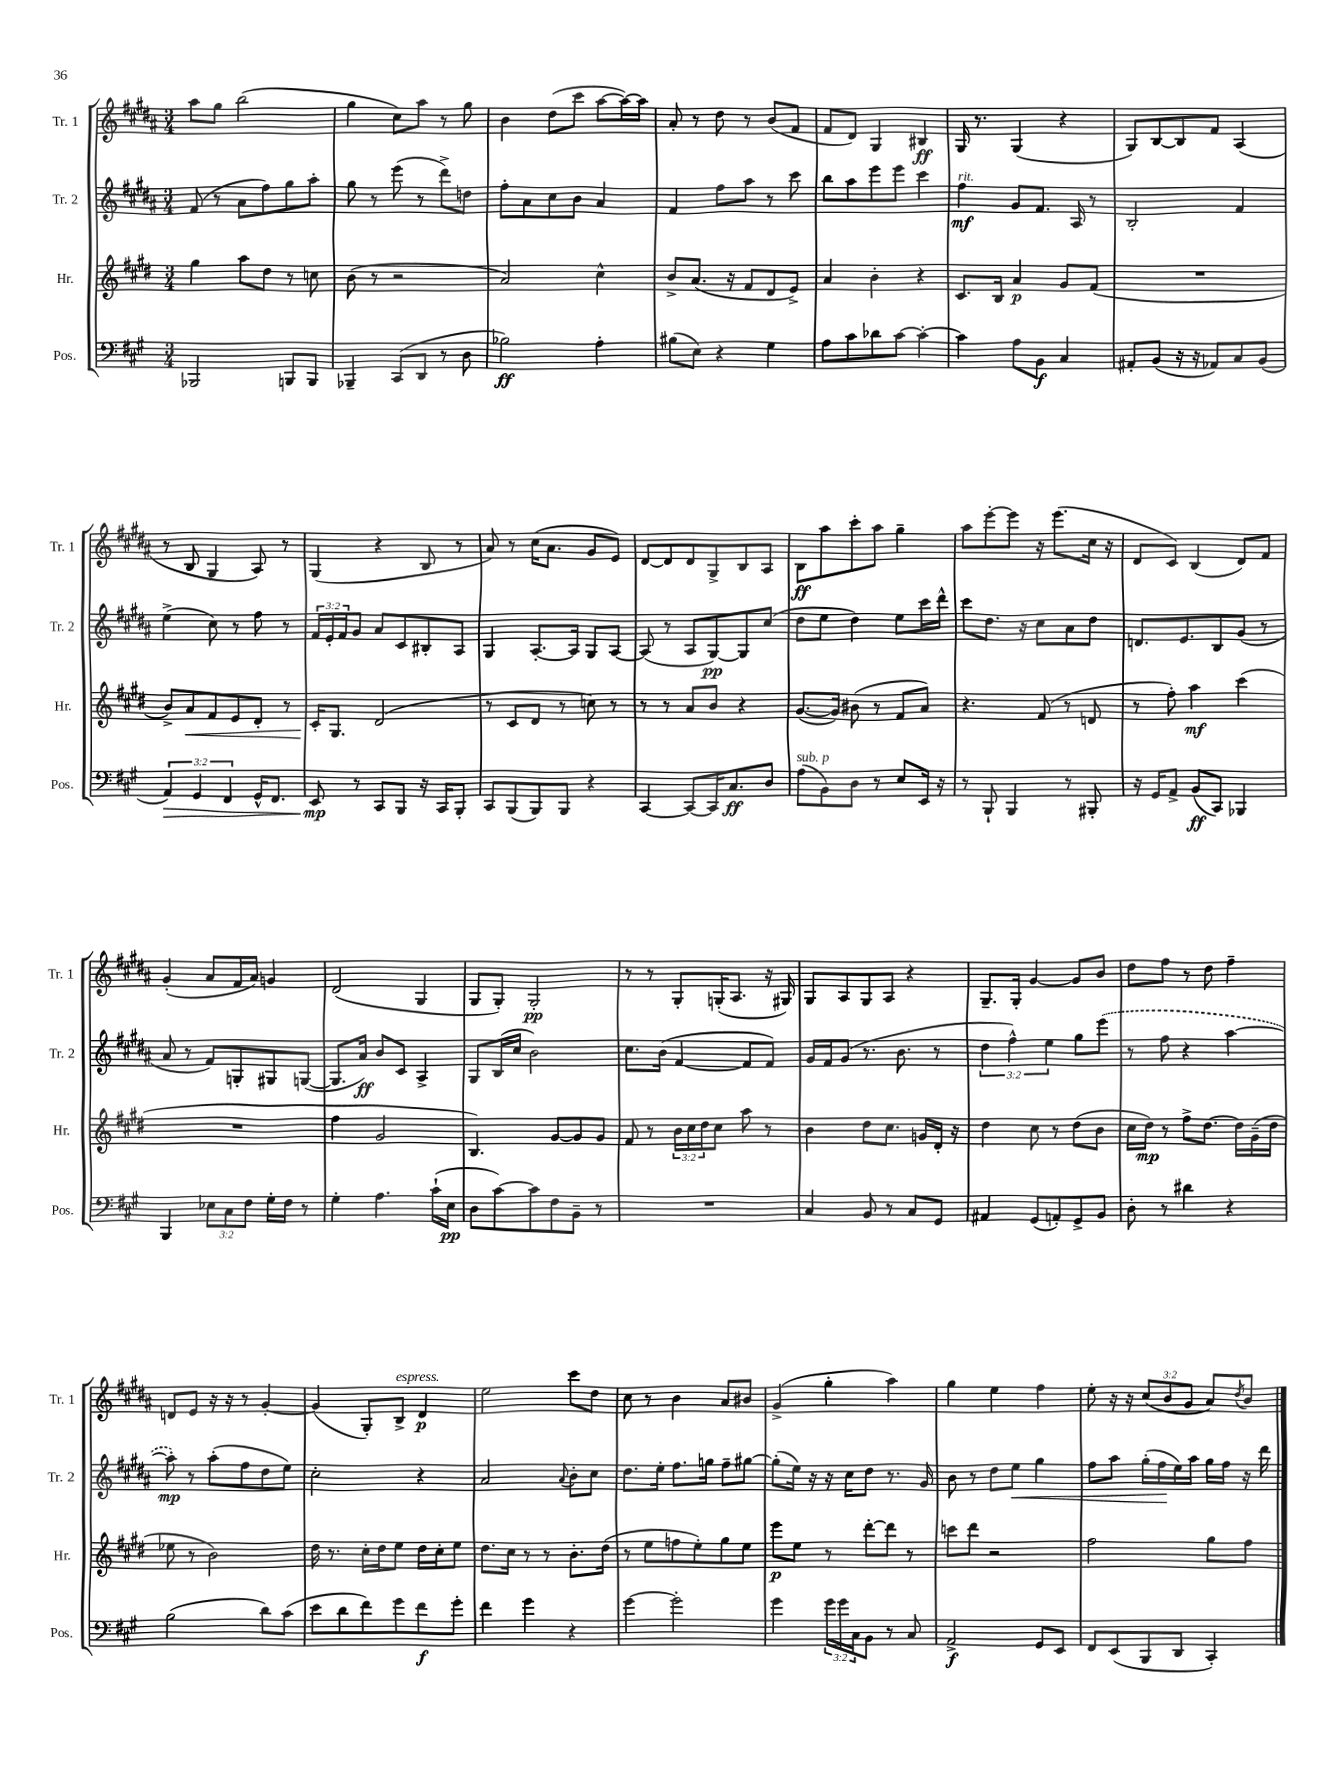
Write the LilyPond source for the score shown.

<<
\new StaffGroup <<
\new Staff = "s0" \with { instrumentName = "Tr. 1" shortInstrumentName = "Tr. 1" } {
    \clef treble \key b \major \numericTimeSignature \time 3/4 \override Staff.TupletNumber.text = #tuplet-number::calc-fraction-text
    ais''8 gis''8 b''2( |
    gis''4 cis''8) ais''8 r8 gis''8 |
    b'4 dis''8( cis'''8 ais''8~ ais''16~) ais''16 |
    ais'8-. r8 dis''8 r8 b'8( fis'8 |
    fis'8 dis'8) gis4 bis4\ff |
    gis16 r8. gis4( r4 |
    gis8) b8~ b8 fis'8 ais4( |
    r8 b8 gis4 ais8) r8 |
    gis4( r4 b8 r8 |
    ais'8) r8 cis''16( ais'8. gis'8 e'8) |
    dis'8~ dis'8 dis'8 gis8-> b8 ais8 |
    b8\ff ais''8 cis'''8-. ais''8 gis''4-- |
    ais''8 e'''8~-. e'''8 r16 e'''8.( cis''16 r16 |
    dis'8 cis'8) b4( dis'8) fis'8 |
    gis'4-.( ais'8 fis'16 ais'16) g'4 |
    dis'2( gis4 |
    gis8 gis8-.) gis2-.\pp |
    r8 r8 gis8-. g16-.( ais8. r16 gis16) |
    gis8 ais8 gis8 ais8 r4 |
    gis8.-- gis16-. gis'4~ gis'8 b'8 |
    dis''8 fis''8 r8 dis''8 fis''4-- |
    d'8 e'8 r16 r16 r8 gis'4~-. |
    gis'4( gis8-.) b8->^\markup { \italic "espress." } dis'4\p |
    e''2 cis'''8 dis''8 |
    cis''8 r8 b'4 ais'8 bis'8 |
    gis'4->( gis''4-. ais''4) |
    gis''4 e''4 fis''4 |
    e''8-. r16 r16 \tuplet 3/2 { cis''8( b'8 gis'8 } ais'8) \acciaccatura { dis''8 } b'8 \bar "|." |
}
\new Staff = "s1" \with { instrumentName = "Tr. 2" shortInstrumentName = "Tr. 2" } {
    \clef treble \key b \major \numericTimeSignature \time 3/4 \override Staff.TupletNumber.text = #tuplet-number::calc-fraction-text
    fis'8( r8 ais'8 fis''8) gis''8 ais''8-. |
    gis''8 r8 e'''8( r8 dis'''8->) d''8 |
    fis''8-. ais'8 cis''8 b'8 ais'4 |
    fis'4 fis''8 ais''8 r8 cis'''8 |
    b''8 ais''8 e'''8 e'''8 cis'''4 |
    fis''4\mf^\markup { \italic "rit." } gis'8 fis'8. ais16 r8 |
    b2-. fis'4 |
    e''4->( cis''8) r8 fis''8 r8 |
    \tuplet 3/2 { fis'16 e'16-. fis'16 } gis'8 ais'8 cis'8 bis8-. ais8 |
    gis4 ais8.~-. ais16 gis8 ais8~ |
    ais8( r8 ais8 gis8~\pp) gis8 cis''8( |
    dis''8 e''8 dis''4) e''8 cis'''16 dis'''16-^ |
    cis'''8 dis''8. r16 cis''8 ais'8 dis''8 |
    d'8. e'8. b8 gis'8( r8 |
    ais'8 r8 fis'8) g8-. gis8 g8~( |
    g8. ais'16\ff) b'8 cis'8 ais4-> |
    gis8 b16( cis''16 b'2) |
    cis''8. b'16( fis'4~ fis'8 fis'8) |
    gis'16 fis'16 gis'8( r8. b'8. r8 |
    \tuplet 3/2 { dis''4 fis''4-^) e''4 } gis''8 \once \slurDashed e'''8( |
    r8 fis''8 r4 ais''4~ |
    ais''8-.\mp) r8 ais''8-.( fis''8 dis''8 e''8) |
    cis''2-. r4 |
    ais'2 \appoggiatura { ais'8 } b'8-. cis''8 |
    dis''8. e''16-. fis''8. g''16 fis''8-- gis''8~ |
    gis''8-.( e''16) r16 r16 cis''16 dis''8 r8. gis'16 |
    b'8 r8 dis''8 e''8\< gis''4 |
    fis''8 ais''8 gis''16-.( fis''16\! e''16) ais''16 gis''16 fis''16 r16 dis'''16 \bar "|." |
}
\new Staff = "s2" \with { instrumentName = "Hr." shortInstrumentName = "Hr." } {
    \clef treble \key e \major \numericTimeSignature \time 3/4 \override Staff.TupletNumber.text = #tuplet-number::calc-fraction-text
    gis''4 a''8 dis''8 r8 c''8 |
    b'8( r8 r2 |
    a'2) cis''4-^ |
    b'8-> a'8.( r16 fis'8 dis'8 e'8->) |
    a'4 b'4-. r4 |
    cis'8. b16 a'4\p gis'8 fis'8( |
    R2. |
    b'8->) a'8\< fis'8 e'8 dis'8-. r8 |
    cis'16-.\! gis8. dis'2( |
    r8 cis'8 dis'8 r8 c''8) r8 |
    r8 r8 a'8 b'8 r4 |
    gis'8.~( gis'16) bis'8( r8 fis'8 a'8) |
    r4. fis'8( r8 d'8 |
    r8 fis''8-.) a''4\mf cis'''4( |
    R2. |
    fis''4 gis'2 |
    b4.) gis'8~ gis'8 gis'8 |
    fis'8 r8 \tuplet 3/2 { b'16 cis''16 dis''16 } cis''8 a''8 r8 |
    b'4 dis''8 cis''8. g'16 dis'16-. r16 |
    dis''4 cis''8 r8 dis''8( b'8 |
    cis''16 dis''16\mp) r8 fis''8-> dis''8.~ dis''16 gis'16--( dis''16 |
    ees''8 r8 b'2) |
    dis''16 r8. cis''16-. dis''16 e''8 dis''16 cis''16-. e''8 |
    dis''8. cis''16 r8 r8 b'8.-. dis''16( |
    r8 e''8 f''8 e''8-.) gis''8 e''8 |
    e'''8\p e''8 r8 dis'''8~-. dis'''8 r8 |
    c'''8 dis'''8 r2 |
    fis''2 gis''8 fis''8 \bar "|." |
}
\new Staff = "s3" \with { instrumentName = "Pos." shortInstrumentName = "Pos." } {
    \clef bass \key a \major \numericTimeSignature \time 3/4 \override Staff.TupletNumber.text = #tuplet-number::calc-fraction-text
    bes,,2 b,,8 b,,8 |
    bes,,4-- cis,8( d,8 r8 d8 |
    bes2\ff) a4-. |
    bis8( e8) r4 gis4 |
    a8 cis'8 des'8 cis'8~ cis'4~-. |
    cis'4 a8 b,8\f cis4 |
    ais,8-. b,8( r16 r16 aes,8) cis8 b,8( |
    \tuplet 3/2 { a,4\>) gis,4 fis,4 } gis,16-^ fis,8. |
    e,8\mp\! r8 cis,8 b,,8 r16 cis,16 b,,8-. |
    cis,8 b,,8( b,,8) b,,8 r4 |
    cis,4~ cis,8~ cis,16 cis8.\ff d8 |
    a8^\markup { \italic "sub. p" }( b,8) d8 r8 e8 e,16 r16 |
    r8 b,,8-! b,,4 r8 bis,,8-. |
    r16 gis,16 a,8-> b,8\ff( cis,8) bes,,4 |
    b,,4 \tuplet 3/2 { ees8 cis8 fis8 } gis16-. fis16 r8 |
    gis4-. a4. cis'16-!( e16\pp |
    d8 cis'8~) cis'8 fis8 b,8-- r8 |
    R2. |
    cis4 b,8 r8 cis8 gis,8 |
    ais,4 gis,8( a,8-.) gis,8-> b,8 |
    d8-. r8 dis'4 r4 |
    b2( d'8) cis'8( |
    e'8 d'8 fis'8) gis'8 fis'8\f gis'8-. |
    fis'4 gis'4 r4 |
    gis'4~ gis'2-. |
    gis'4 \tuplet 3/2 { gis'16 gis'16 cis16 } b,8 r8 cis8 |
    a,2->\f gis,8 e,8 |
    fis,8 e,8( b,,8 d,8 cis,4-.) \bar "|." |
}
>>
>>
\layout { \context { \Score \remove "Bar_number_engraver" } }
